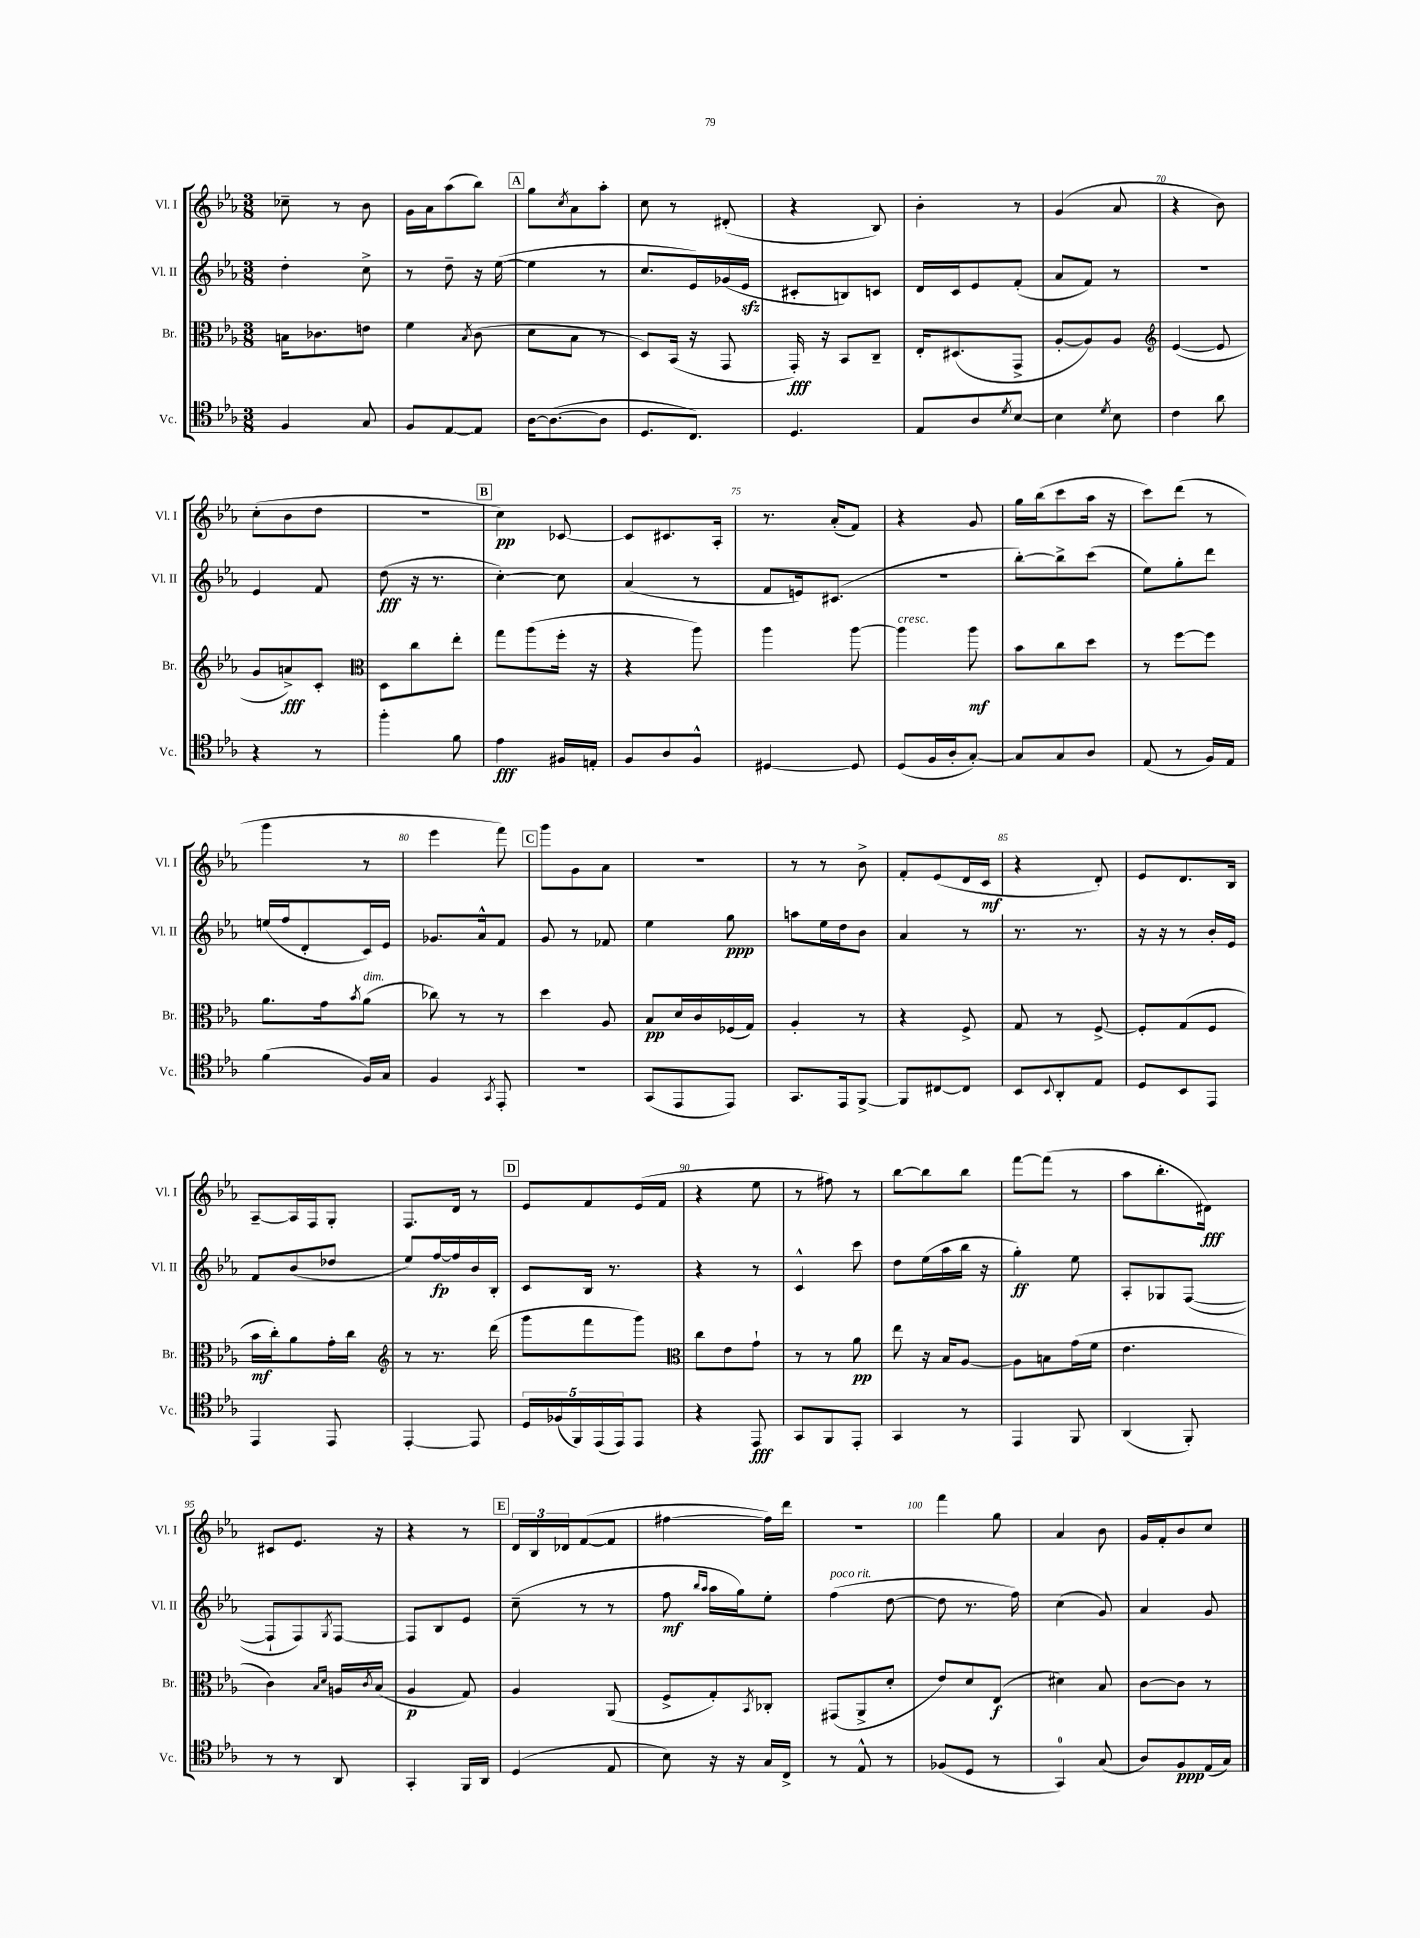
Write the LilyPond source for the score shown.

<<
\new StaffGroup <<
\new Staff = "s0" \with { instrumentName = "Vl. I" shortInstrumentName = "Vl. I" } {
    \clef treble \key ees \major \numericTimeSignature \time 3/8
    ces''8-- r8 bes'8 |
    g'16 aes'16 aes''8( bes''8) |
    \mark \markup { \box "A" } g''8 \acciaccatura { c''8 } aes'8 aes''8-. |
    c''8 r8 dis'8-.( |
    r4 bes8) |
    bes'4-. r8 |
    g'4( aes'8 |
    r4 bes'8) |
    c''8-.( bes'8 d''8 |
    r4. |
    \mark \markup { \box "B" } c''4\pp) ces'8~ |
    ces'8 cis'8. aes16-. |
    r8. aes'16-.( f'8) |
    r4 g'8 |
    g''16 bes''16( c'''8 aes''16 r16 |
    c'''8) d'''8( r8 |
    g'''4 r8 |
    ees'''4 f'''8) |
    \mark \markup { \box "C" } g'''8 g'8 aes'8 |
    R4. |
    r8 r8 bes'8-> |
    f'8-. ees'8( d'16 c'16\mf |
    r4 d'8-.) |
    ees'8 d'8. bes16 |
    aes8~-- aes16 f16 g8-. |
    f8. d'16 r8 |
    \mark \markup { \box "D" } ees'8 f'8 ees'16( f'16 |
    r4 ees''8 |
    r8 fis''8) r8 |
    bes''8~ bes''8 bes''8 |
    f'''8~ f'''8( r8 |
    aes''8 bes''8.-. dis'16\fff) |
    cis'8 ees'8. r16 |
    r4 r8 |
    \mark \markup { \box "E" } \tuplet 3/2 { d'16 bes16 des'16 } f'8~( f'8 |
    fis''4~ fis''16) d'''16 |
    R4. |
    f'''4 g''8 |
    aes'4 bes'8 |
    g'16 f'16-. bes'8 c''8 \bar "|." |
}
\new Staff = "s1" \with { instrumentName = "Vl. II" shortInstrumentName = "Vl. II" } {
    \clef treble \key ees \major \numericTimeSignature \time 3/8
    d''4-. c''8-> |
    r8 d''8-- r16 ees''16~( |
    \mark \markup { \box "A" } ees''4 r8 |
    c''8. ees'16) ges'16( ees'16\sfz |
    cis'8-. b8) c'8 |
    d'16 c'16 ees'8 f'8-.( |
    aes'8 f'8) r8 |
    R4. |
    ees'4 f'8 |
    d''8\fff( r16 r8. |
    \mark \markup { \box "B" } c''4~-.) c''8 |
    aes'4( r8 |
    f'8 e'16) cis'8.( |
    R4. |
    bes''8~-.) bes''8-> c'''8( |
    ees''8) g''8-. d'''8 |
    e''16( f''16 d'8-. c'16) ees'16 |
    ges'8. aes'16-^ f'8 |
    \mark \markup { \box "C" } g'8 r8 fes'8 |
    ees''4 g''8\ppp |
    a''8 ees''16 d''16 bes'8 |
    aes'4 r8 |
    r8. r8. |
    r16 r16 r8 bes'16-. ees'16 |
    f'8 bes'8( des''8 |
    ees''8) f''16~\fp f''16 bes'16 bes16-. |
    \mark \markup { \box "D" } c'8 bes16 r8. |
    r4 r8 |
    c'4-^ c'''8 |
    d''8 ees''16( aes''16 bes''16 r16 |
    g''4-.\ff) ees''8 |
    aes8-. ges8 f8~( |
    f8-! f8) \acciaccatura { g8 } f8~ |
    f8 bes8 ees'8 |
    \mark \markup { \box "E" } c''8--( r8 r8 |
    f''8\mf \grace { bes''16 aes''16 } aes''16 g''16) ees''8-. |
    f''4^\markup { \italic "poco rit." }( d''8~ |
    d''8 r8. f''16) |
    c''4( g'8) |
    aes'4 g'8 \bar "|." |
}
\new Staff = "s2" \with { instrumentName = "Br." shortInstrumentName = "Br." } {
    \clef alto \key ees \major \numericTimeSignature \time 3/8
    b16 ces'8. e'8 |
    f'4 \acciaccatura { bes8 } c'8( |
    \mark \markup { \box "A" } d'8 bes8 r8 |
    d8) bes,16( r16 g,8 |
    g,16-.\fff) r16 bes,8 c8-- |
    ees16-. dis8.( g,8-> |
    aes8~-. aes8) aes8 |
    \clef treble ees'4~( ees'8 |
    g'8 a'8->\fff) c'8-. |
    \clef alto d8 c''8 ees''8-. |
    \mark \markup { \box "B" } g''8 aes''8( f''16-. r16 |
    r4 aes''8) |
    aes''4 aes''8~ |
    aes''4^\markup { \italic "cresc." } aes''8\mf |
    bes'8 c''8 d''8 |
    r8 f''8~ f''8 |
    aes'8. g'16 \acciaccatura { bes'8 } aes'8^\markup { \italic "dim." }( |
    ces''8) r8 r8 |
    \mark \markup { \box "C" } d''4 aes8 |
    bes8\pp d'16 c'16 fes16( g16) |
    aes4-. r8 |
    r4 f8-> |
    g8 r8 f8~-> |
    f8-. g8( f8 |
    bes'16\mf c''16-.) aes'8 g'16-. c''16 |
    \clef treble r8 r8. d'''16( |
    \mark \markup { \box "D" } g'''8 f'''8 g'''8) |
    \clef alto c''8 ees'8 g'8-! |
    r8 r8 aes'8\pp |
    ees''8 r16 bes16 aes8~ |
    aes8 b8 g'16( f'16 |
    ees'4. |
    c'4) \grace { bes16 d'16 } a16 \acciaccatura { c'8 } bes16( |
    aes4\p g8) |
    \mark \markup { \box "E" } aes4 aes,8( |
    f8-> g8-.) \acciaccatura { bes,8 } ces8-. |
    gis,8( aes,8-> d'8-. |
    ees'8) d'8 ees8\f( |
    dis'4) bes8 |
    c'8~ c'8 r8 \bar "|." |
}
\new Staff = "s3" \with { instrumentName = "Vc." shortInstrumentName = "Vc." } {
    \clef tenor \key ees \major \numericTimeSignature \time 3/8
    f4 g8 |
    f8 ees8~ ees8 |
    \mark \markup { \box "A" } aes16~ aes8.~( aes8 |
    d8. c8.) |
    d4. |
    ees8 aes8 \acciaccatura { d'8 } bes8~ |
    bes4 \acciaccatura { d'8 } bes8 |
    c'4 aes'8 |
    r4 r8 |
    f''4-. f'8 |
    \mark \markup { \box "B" } ees'4\fff fis16 e16-. |
    f8 aes8 f8-^ |
    dis4~ dis8 |
    d8( f16 aes16-. g8~-.) |
    g8 g8 aes8 |
    ees8( r8 f16) ees16 |
    f'4( f16) g16 |
    f4 \acciaccatura { g,8 } ees,8-. |
    \mark \markup { \box "C" } R4. |
    g,8( ees,8 ees,8) |
    g,8. ees,16 f,8~-> |
    f,8 cis8~ cis8 |
    bes,8 \appoggiatura { bes,8 } aes,8-. ees8 |
    d8 bes,8 ees,8 |
    ees,4 ees,8 |
    ees,4~-. ees,8 |
    \mark \markup { \box "D" } \tuplet 5/4 { d16 fes16( f,16) ees,16( ees,16) } ees,8 |
    r4 ees,8\fff |
    g,8 f,8 ees,8-. |
    g,4 r8 |
    ees,4 f,8 |
    aes,4( f,8-.) |
    r8 r8 aes,8 |
    g,4-. f,16 aes,16 |
    \mark \markup { \box "E" } d4( ees8 |
    bes8) r16 r16 g16 c16-> |
    r8 ees8-^ r8 |
    fes8( d8 r8 |
    g,4-0) g8( |
    aes8) f8\ppp ees16( g16) \bar "|." |
}
>>
>>
\layout { \context { \Score currentBarNumber = #63 \override BarNumber.break-visibility = ##(#f #t #t) barNumberVisibility = #(every-nth-bar-number-visible 5) } }
